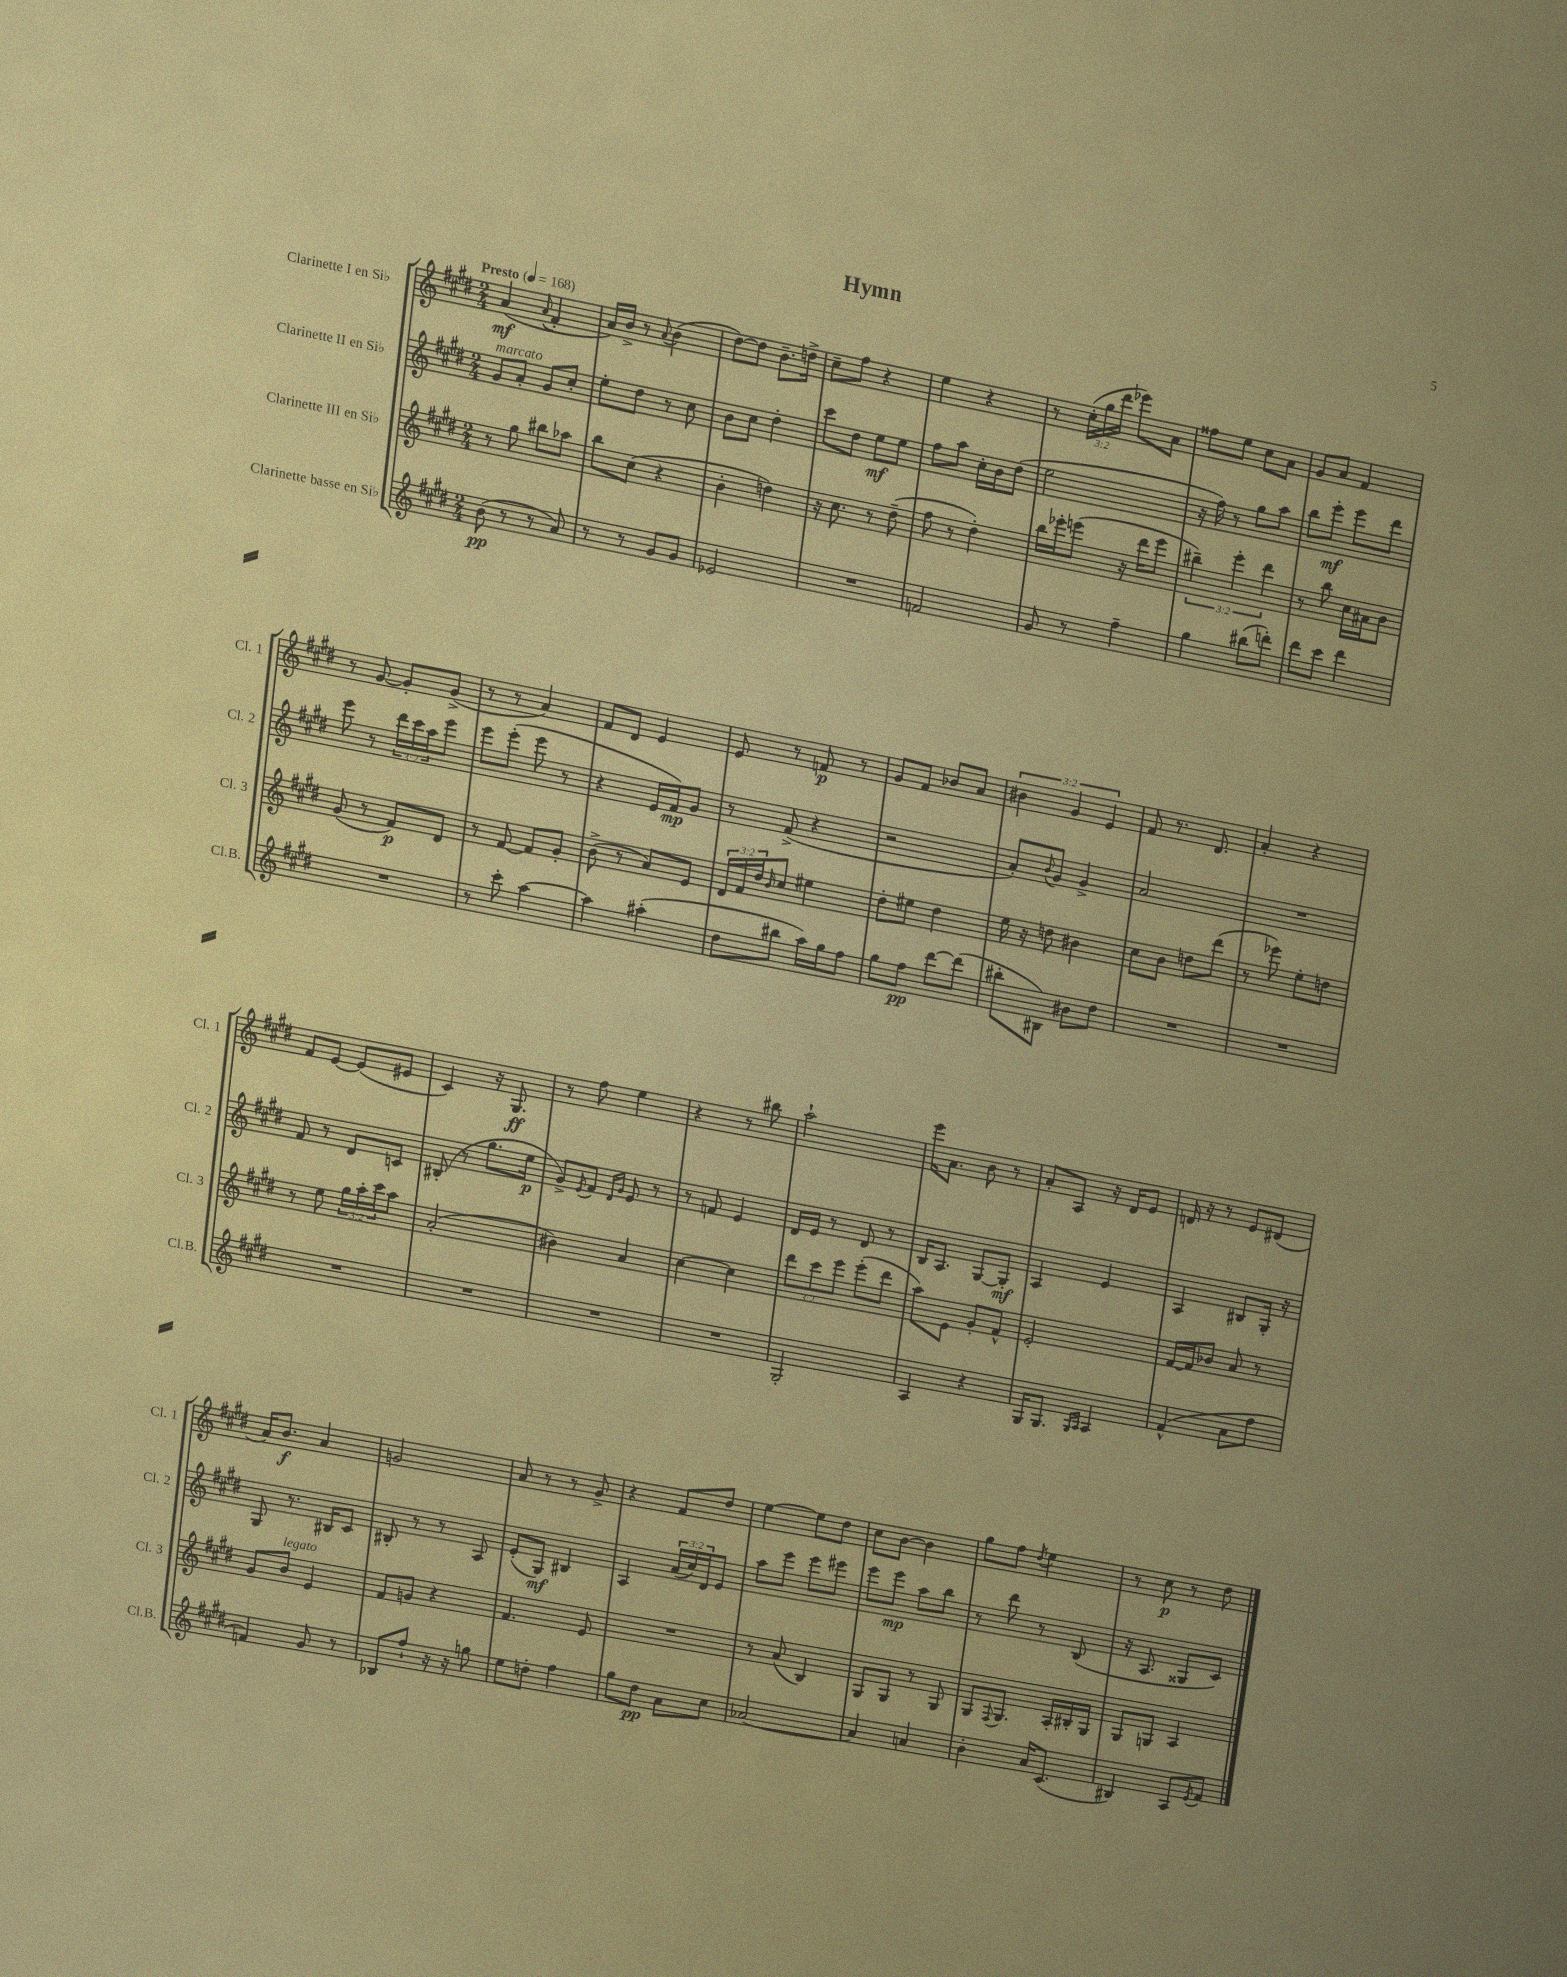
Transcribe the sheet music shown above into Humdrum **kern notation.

**kern	**dynam	**kern	**dynam	**kern	**dynam	**kern	**dynam
*part4	*part4	*part3	*part3	*part2	*part2	*part1	*part1
*staff4	*staff4	*staff3	*staff3	*staff2	*staff2	*staff1	*staff1
*I"Clarinette basse en Si♭	*	*I"Clarinette III en Si♭	*	*I"Clarinette II en Si♭	*	*I"Clarinette I en Si♭	*
*I'Cl.B.	*	*I'Cl. 3	*	*I'Cl. 2	*	*I'Cl. 1	*
*clefG2	*	*clefG2	*	*clefG2	*	*clefG2	*
*k[f#c#g#d#]	*	*k[f#c#g#d#]	*	*k[f#c#g#d#]	*	*k[f#c#g#d#]	*
*M2/4	*	*M2/4	*	*M2/4	*	*M2/4	*
*MM168	*	*MM168	*	*MM168	*	*MM168	*
=1	=1	=1	=1	=1	=1	=1	=1
!	!	!	!	!	!	!LO:TX:a:B:t=Presto	!
!	!	!	!	!LO:TX:a:i:t=marcato	!	!	!
(8b\	pp	8r	.	8g#/L	.	(4a/	mf
8r	.	8gg#\	.	8a'/J	.	.	.
.	.	.	.	.	.	8qqa/	.
8r	.	8bb#X\L	.	8g#/L	.	4f#'/	.
8a/)	.	8aa-X\J	.	8cc#'/J	.	.	.
=2	=2	=2	=2	=2	=2	=2	=2
8r	.	8bb\L	.	8ee'\L	.	16a/LL)	.
.	.	.	.	.	.	16b^/JJ	.
8r	.	(8cc#\J	.	8dd#\J	.	8r	.
.	.	.	.	.	.	8qqa/	.
8g#/L	.	4r	.	8r	.	(4b\	.
8g#/J	.	.	.	8cc#\	.	.	.
=3	=3	=3	=3	=3	=3	=3	=3
2e-X/	.	4b'\	.	8b\L	.	[8dd#\L)	.
.	.	.	.	8cc#\J	.	8dd#\J]	.
.	.	4ddn\)	.	4dd#'\	.	8.b~\L	.
.	.	.	.	.	.	16ddn^\Jk	.
=4	=4	=4	=4	=4	=4	=4	=4
2r	.	16r	.	8ccc#\L	.	8cc#~\L	.
.	.	8.cc#\	.	.	.	.	.
.	.	.	.	8dd#\J	.	8ff#\J	.
.	.	8r	.	8ee\L	mf	4r	.
.	.	(8dd#~\	.	8ee\J	.	.	.
=5	=5	=5	=5	=5	=5	=5	=5
2fn/	.	8ff#\	.	8ff#\L	.	4ee\	.
.	.	8r	.	8aa\J	.	.	.
.	.	4dd#'\)	.	16cc#'\LL	.	4r	.
.	.	.	.	16b\J	.	.	.
.	.	.	.	(8dd#\J	.	.	.
=6	=6	=6	=6	=6	=6	=6	=6
8g#/	.	16bb\LL	.	2ee\	.	8r	.
.	.	16eee-X'\J	.	.	.	.	.
8r	.	(8eeen\J	.	.	.	(24cc#'\LL	.
.	.	.	.	.	.	24gg#\	.
.	.	.	.	.	.	24ddd#\JJ	.
4ff#~\	.	16r	.	.	.	8eee-X\L)	.
.	.	16ddd#\KL	.	.	.	.	.
.	.	8eee\J	.	.	.	8a\J	.
=7	=7	=7	=7	=7	=7	=7	=7
4gg#\	.	6bb#X~\)	.	16r	.	8ff##X\L	.
.	.	.	.	16ff#\)	.	.	.
.	.	.	.	8r	.	8ee\J	.
.	.	6eee'\	.	.	.	.	.
(8bb#X\L	.	.	.	8gg#\L	.	8cc#\L	.
.	.	6ddd#\	.	.	.	.	.
8dddn'\J)	.	.	.	8aa\J	.	8a\J	.
=8	=8	=8	=8	=8	=8	=8	=8
8ddd#\L	.	8r	.	8bb\L	.	8g#/L	.
8ccc#\J	.	8bb\	.	8eee'\J	mf	8a/J	.
4ddd#\	.	16cc#\LL	.	8eee\L	.	4f#/	.
.	.	16a#X\J	.	.	.	.	.
.	.	8b\J	.	8ddd#\J	.	.	.
!!LO:LB:g=z
=9	=9	=9	=9	=9	=9	=9	=9
2r	.	(8g#/	.	8eee\	.	8r	.
.	.	8r	.	8r	.	[8g#/	.
.	.	8f#/L)	p	24ddd#\LL	.	8g#'/L]	.
.	.	.	.	24ccc#\	.	.	.
.	.	.	.	24aa\J	.	.	.
.	.	8d#/J	.	8eee\J	.	(8g#^/J	.
=10	=10	=10	=10	=10	=10	=10	=10
8r	.	8r	.	8eee\L	.	8r	.
8ccc#'\	.	[8f#/	.	(8eee'\J	.	8r	.
[4aa\	.	8f#/L]	.	8eee\	.	4a/)	.
.	.	8g#'/J	.	8r	.	.	.
=11	=11	=11	=11	=11	=11	=11	=11
4aa\]	.	(8b^\	.	4r	.	8f#/L	.
.	.	8r	.	.	.	8d#/J	.
(4aa#X'\	.	8a/L)	.	16e/LL	.	4e/	.
.	.	.	.	16f#/J)	mp	.	.
.	.	8e/J	.	8g#/J	.	.	.
=12	=12	=12	=12	=12	=12	=12	=12
8dd#\L	.	24d#/LL	.	8r	.	8e/	.
.	.	24f#/	.	.	.	.	.
.	.	24dd#/J	.	.	.	.	.
.	.	16qqb/	.	.	.	.	.
8bb#X\J	.	8cc#/J	.	(8f#^/	.	8r	.
16aa\LL)	.	4ee#X\	.	4r	.	8fn/	p
16gg#\J	.	.	.	.	.	.	.
8ff#\J	.	.	.	.	.	8r	.
=13	=13	=13	=13	=13	=13	=13	=13
8gg#\L	.	8dd#'\L	.	2r	.	8g#/L	.
8ff#\J	pp	8ee#X\J	.	.	.	8f#/J	.
[8ddd#\L	.	4dd#\	.	.	.	8b-X/L	.
(8ddd#\J]	.	.	.	.	.	8a/J	.
=14	=14	=14	=14	=14	=14	=14	=14
8bb#X'\L	.	16ee\	.	8a'/L)	.	6b#X\	.
.	.	16r	.	.	.	.	.
.	.	.	.	8qqb/	.	.	.
8B#X\J)	.	8ddn\	.	8g#/J	.	.	.
.	.	.	.	.	.	6g#/	.
8b#X\L	.	4b#X\	.	4g#^/	.	.	.
.	.	.	.	.	.	6e/	.
8dd#\J	.	.	.	.	.	.	.
=15	=15	=15	=15	=15	=15	=15	=15
2r	.	8cc#\L	.	2a/	.	8f#/	.
.	.	8b\J	.	.	.	8.r	.
.	.	8ddn\L	.	.	.	.	.
.	.	.	.	.	.	8.d#/	.
.	.	(8ddd#\J	.	.	.	.	.
=16	=16	=16	=16	=16	=16	=16	=16
2r	.	8r	.	2r	.	4a'/	.
.	.	8eee-X\)	.	.	.	.	.
.	.	8ee'\L	.	.	.	4r	.
.	.	8ddn\J	.	.	.	.	.
!!LO:LB:g=z
=17	=17	=17	=17	=17	=17	=17	=17
2r	.	8r	.	8f#/	.	8f#/L	.
.	.	8ee\	.	8r	.	[8e/J	.
.	.	24gg#\LL	.	8d#/L	.	(8e/L]	.
.	.	24aa'\	.	.	.	.	.
.	.	24ccc#\J	.	.	.	.	.
.	.	8aa\J	.	8cn/J	.	8e#X/J	.
=18	=18	=18	=18	=18	=18	=18	=18
2r	.	(2a'/	.	(8B#X'/	.	4c#/)	.
.	.	.	.	8r	.	.	.
.	.	.	.	8.gg#\L	.	16r	.
.	.	.	.	.	.	8.G#/	ff
.	.	.	.	16ee\Jk	p	.	.
=19	=19	=19	=19	=19	=19	=19	=19
2r	.	4b#X\)	.	8g#^/L)	.	8r	.
.	.	.	.	8qe/	.	.	.
.	.	.	.	8f#/J	.	8ff#\	.
.	.	.	.	16qqd#/LL	.	.	.
.	.	.	.	16qqg#/JJ	.	.	.
.	.	4a/	.	8e/	.	4ee\	.
.	.	.	.	8r	.	.	.
=20	=20	=20	=20	=20	=20	=20	=20
2r	.	[4cc#\	.	8r	.	4r	.
.	.	.	.	8fn/	.	.	.
.	.	4cc#\]	.	4e/	.	8r	.
.	.	.	.	.	.	8bb#X\	.
=21	=21	=21	=21	=21	=21	=21	=21
2G#'/	.	12ddd#\L	.	16d#/LL	.	2aa`\	.
.	.	.	.	16e/JJ	.	.	.
.	.	12ccc#\	.	.	.	.	.
.	.	.	.	8r	.	.	.
.	.	12eee\J	.	.	.	.	.
.	.	(8eee'\L	.	8d#/	.	.	.
.	.	8ddd#\J	.	8r	.	.	.
=22	=22	=22	=22	=22	=22	=22	=22
4A/	.	8aa\L)	.	16B/KL	.	16eee\KL	.
.	.	.	.	8.A/J	.	8.a\J	.
.	.	8e\J	.	.	.	.	.
4r	.	8g#'/L	.	[8G#/L	.	8b\	.
.	.	8f#^^/J	.	8G#'/J]	mf	8r	.
=23	=23	=23	=23	=23	=23	=23	=23
16G#/KL	.	2e'/	.	4A/	.	8a'/L	.
8.G#/J	.	.	.	.	.	.	.
.	.	.	.	.	.	8A/J	.
16qqG#/LL	.	.	.	.	.	.	.
16qqA/JJ	.	.	.	.	.	.	.
4A/	.	.	.	4e/	.	16r	.
.	.	.	.	.	.	16d#/KL	.
.	.	.	.	.	.	8e/J	.
=24	=24	=24	=24	=24	=24	=24	=24
(4f#^^/	.	[16f#/LL	.	4A/	.	16dn/	.
.	.	16f#/J]	.	.	.	16r	.
.	.	8b-X/J	.	.	.	8r	.
8a\L	.	8a/	.	8B#X/L	.	8e/L	.
8ff#\J	.	8r	.	16G#'/Jk	.	(8d#X/J	.
.	.	.	.	16r	.	.	.
!!LO:LB:g=z
=25	=25	=25	=25	=25	=25	=25	=25
4fn/)	.	8g#/L	.	8G#/	.	16a/KL)	.
.	.	.	.	.	.	8.b/J	f
!	!	!LO:TX:a:i:t=legato	!	!	!	!	!
.	.	8b/J	.	8.r	.	.	.
8g#/	.	4e/	.	.	.	4a/	.
.	.	.	.	16B#X/KL	.	.	.
8r	.	.	.	8c#/J	.	.	.
=26	=26	=26	=26	=26	=26	=26	=26
8B-X/L	.	8f#/L	.	8B#X'/	.	2gn/	.
8ff#`/J	.	8gn/J	.	8r	.	.	.
16r	.	4r	.	8r	.	.	.
16r	.	.	.	.	.	.	.
8ggn\	.	.	.	8A/	.	.	.
=27	=27	=27	=27	=27	=27	=27	=27
8ee\L	.	4.f#/	.	(8e'/L	.	8a/	.
8ddn'\J	.	.	.	8G#/J)	mf	8r	.
4ff#\	.	.	.	4B#X/	.	8r	.
.	.	8e/	.	.	.	8g#^/	.
=28	=28	=28	=28	=28	=28	=28	=28
8gg#\L	.	2r	.	4A/	.	4r	.
8dd#\J	pp	.	.	.	.	.	.
8a\L	.	.	.	(24a/LL	.	8f#/L	.
.	.	.	.	24cc#/)	.	.	.
.	.	.	.	24d#/J	.	.	.
8cc#\J	.	.	.	8e/J	.	8dd#/J	.
=29	=29	=29	=29	=29	=29	=29	=29
[2a-X/	.	8r	.	8aa\L	.	[4ee\	.
.	.	(8a/	.	8eee\J	.	.	.
.	.	4B/)	.	8eee\L	.	8ee\L]	.
.	.	.	.	8eee#X\J	.	8dd#\J	.
=30	=30	=30	=30	=30	=30	=30	=30
4a-/]	.	8G#/L	.	8eee\L	.	8cc#\L	.
.	.	8G#/J	.	8eee\J	mp	[8b\J	.
4an/	.	8r	.	8aa\L	.	4b\]	.
.	.	8G#/	.	8bb\J	.	.	.
=31	=31	=31	=31	=31	=31	=31	=31
4b'\	.	8G#/L	.	8r	.	8gg#\L	.
.	.	8qqF#/	.	.	.	.	.
.	.	8.G#/J	.	8ddd#\	.	8ff#\J	.
.	.	.	.	.	.	8qdd#/	.
16a/KL	.	.	.	8r	.	4ee\	.
(8.c#/J	.	16A'/LL	.	.	.	.	.
.	.	16B#X'/	.	(8B/	.	.	.
.	.	16G#/JJ	.	.	.	.	.
=32	=32	=32	=32	=32	=32	=32	=32
4B#X/)	.	8G#/L	.	16r	.	8r	.
.	.	.	.	8.A/	.	.	.
.	.	8Gn/J	.	.	.	8cc#\	p
8A/L	.	4A/	.	8G##X/L	.	8r	.
8qe/	.	.	.	.	.	.	.
8f#/J	.	.	.	8c#/J)	.	8dd#\	.
==	==	==	==	==	==	==	==
*-	*-	*-	*-	*-	*-	*-	*-
